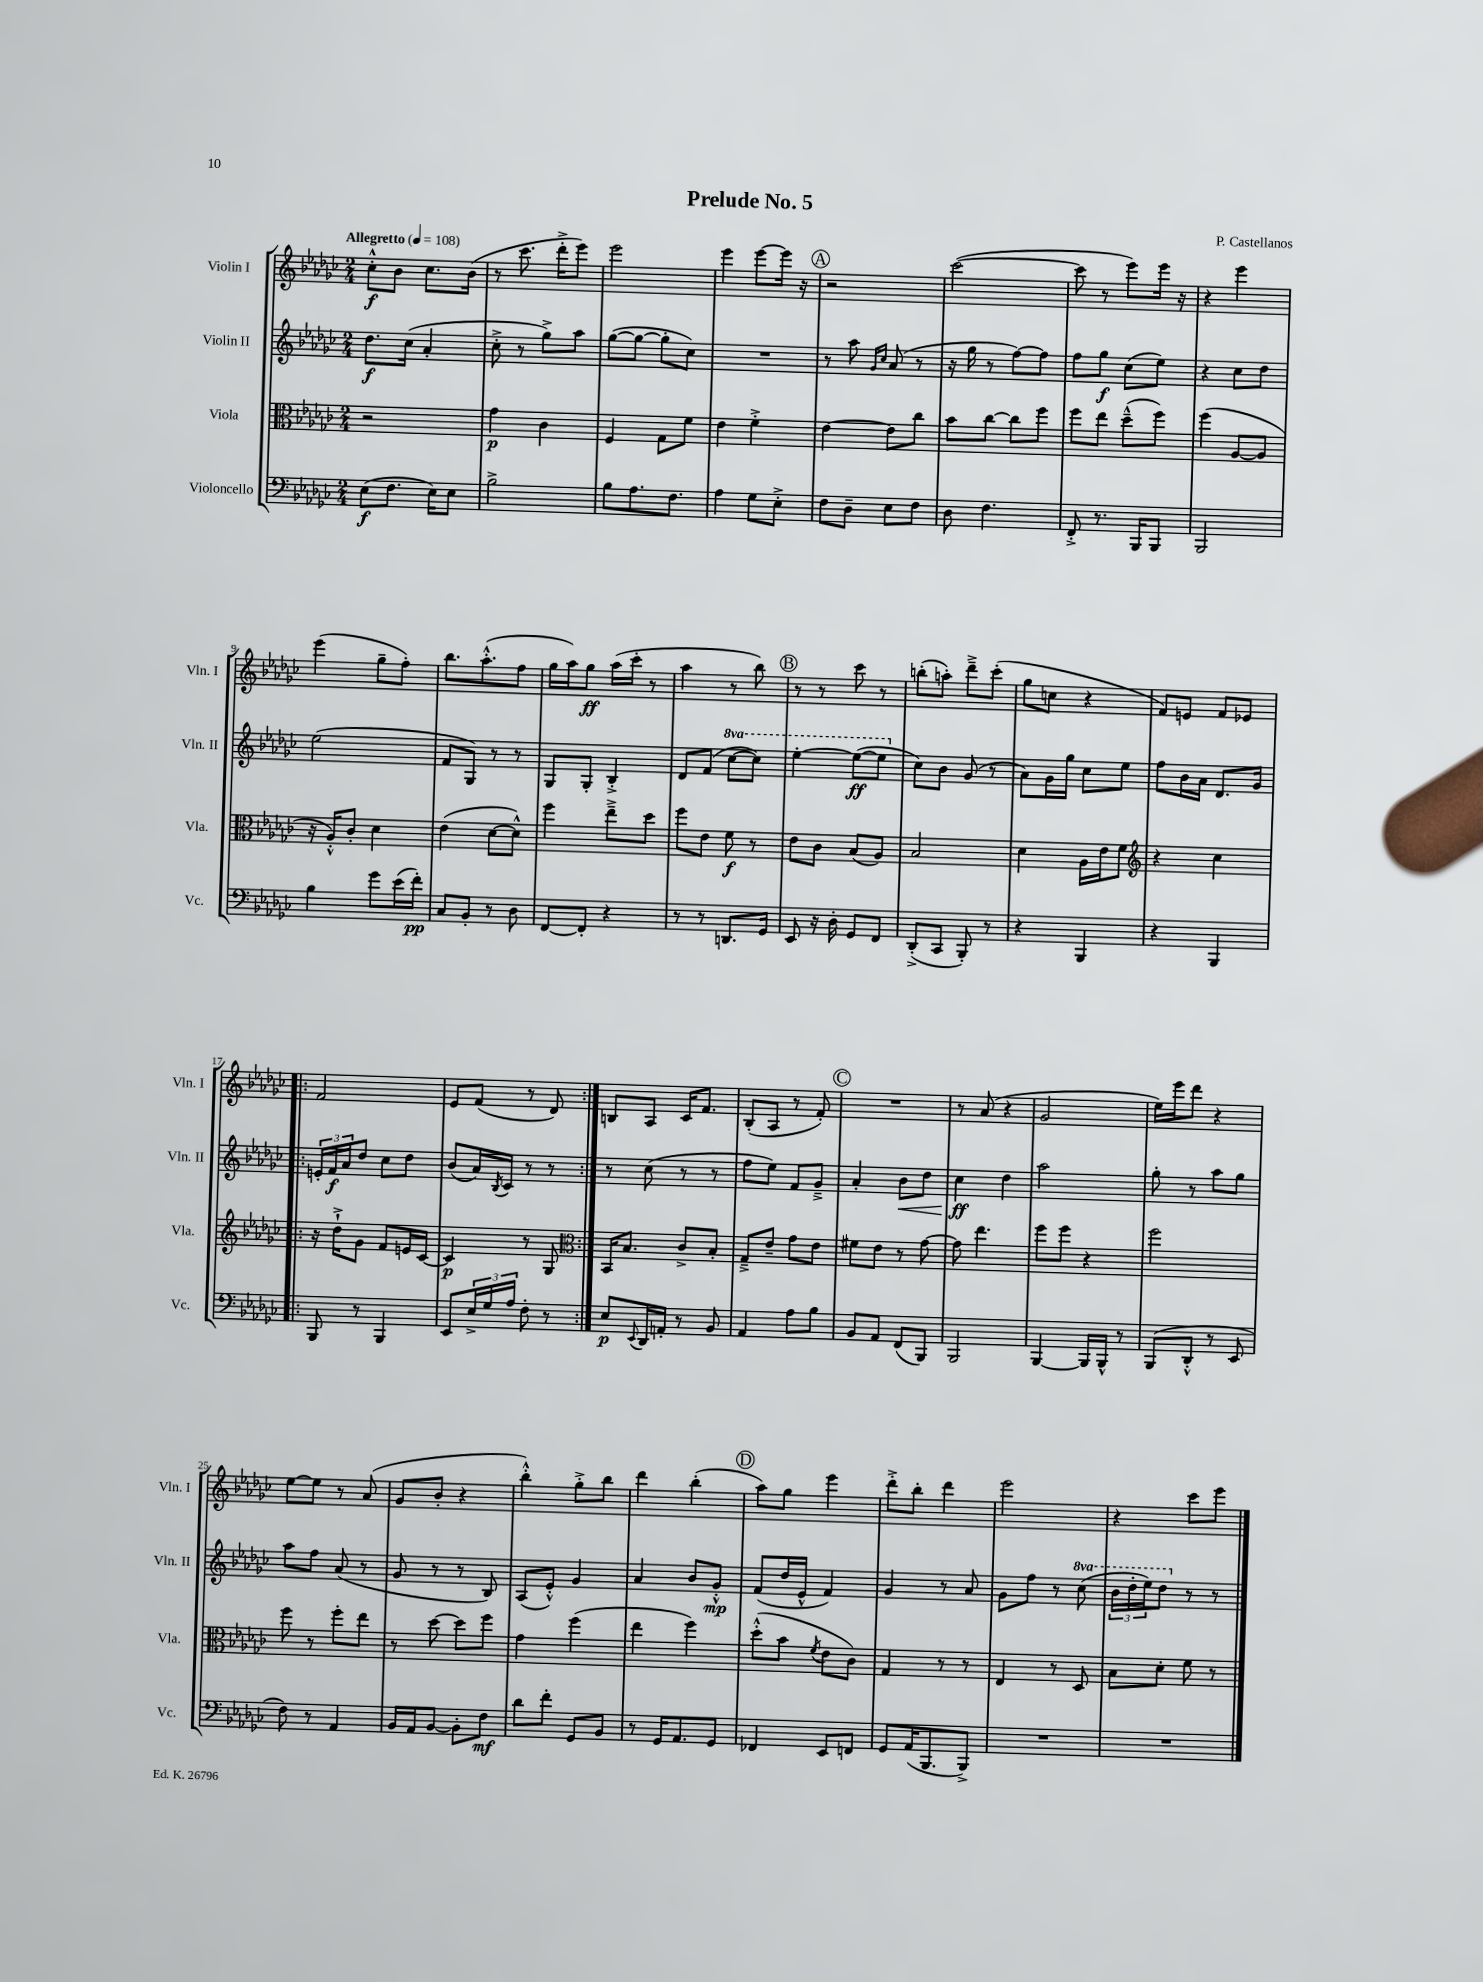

**kern	**kern	**kern	**kern
*staff4	*staff3	*staff2	*staff1
*clefF4	*clefC3	*clefG2	*clefG2
*k[b-e-a-d-g-c-]	*k[b-e-a-d-g-c-]	*k[b-e-a-d-g-c-]	*k[b-e-a-d-g-c-]
*M2/4	*M2/4	*M2/4	*M2/4
*MM108	*MM108	*MM108	*MM108
(8E-	2r	8.dd-	8cc-'^^
8.F	.	.	8b-
.	.	(16cc-	.
.	.	4a-'	8.cc-
16E-)	.	.	.
8E-	.	.	.
.	.	.	(16b-
=	=	=	=
2B-^	4g-	8cc-'^	8r
.	.	8r	8.ccc-
.	4c-	8gg-^)	.
.	.	.	16ddd-'^
.	.	8aa-	8eee-)
=	=	=	=
8B-	4F	([8gg-	2eee-
8.A-	.	8gg-_	.
.	8G-	8gg-']	.
8.F	.	.	.
.	8f	8cc-)	.
=	=	=	=
4A-	4e-	2r	4eee-
8G-	4f'^	.	[8eee-
8E-'^	.	.	16eee-]
.	.	.	16r
=	=	=	=
8F	[4e-	8r	2r
8D-~	.	8aa-	.
.	.	16qqg-	.
.	.	16qqcc-	.
8E-	8e-]	(8a-	.
8F	8cc-	8r	.
=	=	=	=
8D-	8b-	16r	([2ccc-
.	.	16gg-	.
4.F	[8cc-	8r	.
.	8cc-]	[8ff)	.
.	8ff	8ff]	.
=	=	=	=
8FF'^	8ff	8ff	8ccc-]
8.r	8ee-	8gg-	8r
.	(8dd-~^^	(8cc-	8eee-)
16BBB-	.	.	.
8BBB-	8ff)	8ee-)	16eee-
.	.	.	16r
=	=	=	=
2BBB-	(4ff	4r	4r
.	[8A-	8cc-	4eee-
.	8A-]	8dd-	.
=	=	=	=
4B-	16r	(2ee-	(4eee-
.	16A-'^^)	.	.
.	8c-'	.	.
8g-	4d-	.	8gg-~
(16e-	.	.	8ff')
16f')	.	.	.
=	=	=	=
8C-	(4e-	8f	8.bb-
8BB-'	.	8G-)	.
.	.	.	(8.aa-'^^
8r	[8d-	8r	.
8D-	8d-^^])	8r	8ff
=	=	=	=
[8FF	4ff	8G-	16gg-
.	.	.	16aa-)
8FF']	.	8G-'	8gg-
4r	8ee-~^	4B-'^	(16aa-
.	.	.	16ccc-'
.	8dd-	.	8r
=	=	=	=
8r	8ff	8d-	4aa-
8r	8e-	(8f	.
8.DD	8f	[8ccc-	8r
.	8r	8ccc-])	8bb-)
16GG-	.	.	.
=	=	=	=
8EE-	8e-	[4eee-'	8r
16r	8c-	.	8r
16D-'	.	.	.
8GG-	(8B-	(8eee-_	8ccc-
8FF	8A-)	8eee-]	8r
=	=	=	=
(8DD-'^	2B-	8cc-)	(8bb'
8CC-	.	8b-	8aa')
8BBB-')	.	(8g-	8ddd-~^
8r	.	8r	(8ccc-'
=	=	=	=
4r	4d-	8a-)	8gg-
.	.	16g-	8cc
.	.	16gg-	.
4BBB-	16A-	8cc-	4r
.	16e-	.	.
.	8f	8ee-	.
=	=	=	=
*	*clefG2	*	*
4r	4r	8ff	8f)
.	.	16b-	8e
.	.	16a-	.
4BBB-	4cc-	8.d-	8f
.	.	.	8e-
.	.	16g-	.
=!|:	=!|:	=!|:	=!|:
8BBB-	16r	24e'	2f
.	.	24f	.
.	16dd-`^	.	.
.	.	24a-	.
8r	8g-	8dd-	.
4BBB-	8f	8cc-	.
.	16e	8dd-	.
.	[16c-	.	.
=	=	=	=
8EE-	4c-]	(8b-	8e-
24E-^	.	16a-)	(8f
24G-	.	.	.
.	.	8qB-	.
.	.	16c-	.
24A-	.	.	.
8F'	8r	8r	8r
8r	8G-	8r	8d-)
=:|!	=:|!	=:|!	=:|!
*	*clefC3	*	*
8E-	16BB-	8r	8B
.	8.B-	.	.
8qqEE-	.	.	.
16DD-	.	(8cc-	8A-
16AA'	.	.	.
8r	8c-^	8r	16c-
.	.	.	8.f
8BB-	8B-'	8r	.
=	=	=	=
4AA-	8G-~^	8ff	(8B-'
.	8e-~	8ee-)	8A-
8A-	8g-	8f	8r
8B-	8e-	8g-~^	8f')
=	=	=	=
8BB-	8f#	4a-'	2r
8AA-	8e-	.	.
(8FF	8r	8b-	.
8BBB-)	[8g-	8dd-	.
=	=	=	=
2BBB-	8g-]	4cc-	8r
.	4.ee-	.	(8a-
.	.	4dd-	4r
=	=	=	=
[4BBB-	8ff	2aa-	2g-
.	8ff	.	.
16BBB-]	4r	.	.
16BBB-^^	.	.	.
8r	.	.	.
=	=	=	=
(8BBB-	2ff	8gg-'	16ee-)
.	.	.	16eee-
8DD-'^^	.	8r	8ddd-
8r	.	8aa-	4r
8EE-	.	8gg-	.
=	=	=	=
8F)	8ff	8aa-	[8ee-
8r	8r	8ff	8ee-]
4AA-	8ff'	(8a-	8r
.	8ee-	8r	(8a-
=	=	=	=
16BB-	8r	8g-	8g-
16AA-	.	.	.
[8BB-	[8dd-	8r	8b-'
8BB-']	8dd-]	8r	4r
8F	8ff	8B-)	.
=	=	=	=
8d-	4g-	(8A-	4bb-'^^)
8f'	.	8e-'^^)	.
8GG-	(4ff	4g-	8gg-'^
8BB-	.	.	8bb-
=	=	=	=
8r	4ee-	4a-	4ddd-
16GG-	.	.	.
8.AA-	.	.	.
.	4ff)	8b-	(4bb-'
8GG-	.	8g-'^^	.
=	=	=	=
4FF-	(8dd-'^^	(8f	8aa-)
.	8b-	16dd-	8gg-
.	.	16e-^^	.
.	8qf	.	.
8EE-	8e-	4f)	4eee-
8FF	8c-)	.	.
=	=	=	=
8GG-	4G-	4g-	8ddd-'^
(16AA-	.	.	8bb-'
8.BBB-	.	.	.
.	8r	8r	4ddd-
8BBB-^)	8r	8a-	.
=	=	=	=
2r	4E-	8g-	2eee-
.	.	8ff	.
.	8r	8r	.
.	8D-	(8ccc-	.
=	=	=	=
2r	8B-	24bb-	4r
.	.	24ddd-'	.
.	.	24eee-)	.
.	8d-'	8ddd-	.
.	8f	8r	8ccc-
.	8r	8r	8eee-
==	==	==	==
*-	*-	*-	*-
